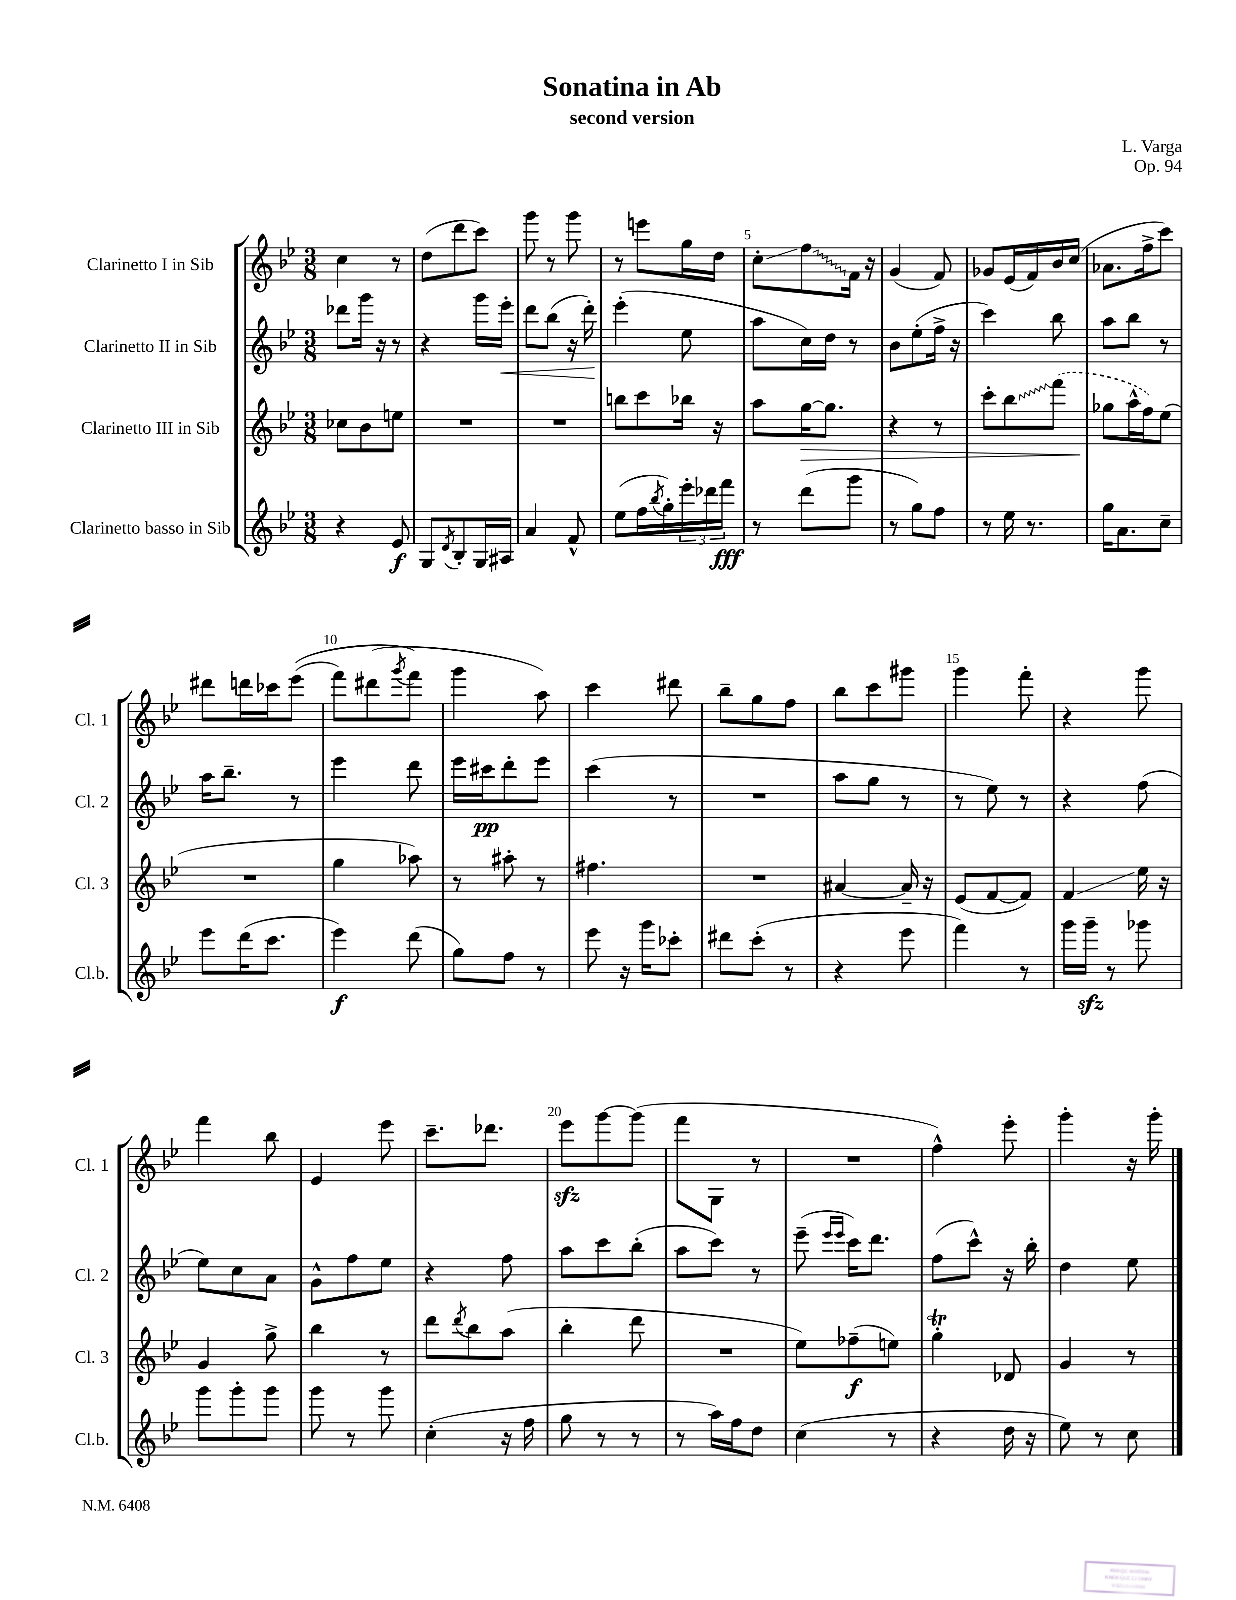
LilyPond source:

\header { title = "Sonatina in Ab" composer = "L. Varga" subtitle = "second version" opus = "Op. 94" }
<<
\new StaffGroup <<
\new Staff = "s0" \with { instrumentName = "Clarinetto I in Sib" shortInstrumentName = "Cl. 1" } {
    \clef treble \key bes \major \numericTimeSignature \time 3/8
    c''4 r8 |
    d''8( d'''8 c'''8) |
    g'''8 r8 g'''8 |
    r8 e'''8 g''16 d''16 |
    c''8-.\glissando \once \override Glissando.style = #'zigzag f''8\glissando f'16 r16 |
    g'4( f'8) |
    ges'8 ees'16( f'16) bes'16 c''16( |
    aes'8. f''16-> c'''8) |
    dis'''8 d'''16 ces'''16 ees'''8(\( |
    f'''8) dis'''8( \acciaccatura { g'''8 } f'''8\) |
    g'''4 a''8) |
    c'''4 dis'''8 |
    bes''8-- g''8 f''8 |
    bes''8 c'''8 gis'''8 |
    g'''4 f'''8-. |
    r4 g'''8 |
    f'''4 bes''8 |
    ees'4 ees'''8 |
    c'''8.-- des'''8. |
    ees'''8\sfz g'''8~ g'''8( |
    f'''8 g8 r8 |
    R4. |
    f''4-^) ees'''8-. |
    g'''4-. r16 g'''16-. \bar "|." |
}
\new Staff = "s1" \with { instrumentName = "Clarinetto II in Sib" shortInstrumentName = "Cl. 2" } {
    \clef treble \key bes \major \numericTimeSignature \time 3/8
    des'''8 g'''16 r16 r8 |
    r4 g'''16 ees'''16-.\< |
    d'''8 bes''8( r16 d'''16-.\!) |
    ees'''4-.( ees''8 |
    a''8 c''16) d''16 r8 |
    bes'8 ees''8-.( f''16-> r16 |
    c'''4) bes''8 |
    a''8 bes''8 r8 |
    a''16 bes''8.-- r8 |
    ees'''4 d'''8 |
    ees'''16 cis'''16\pp d'''8-. ees'''8 |
    c'''4( r8 |
    R4. |
    a''8 g''8 r8 |
    r8 ees''8) r8 |
    r4 f''8( |
    ees''8) c''8 a'8 |
    g'8-^ f''8 ees''8 |
    r4 f''8 |
    a''8 c'''8 bes''8-.( |
    a''8 c'''8) r8 |
    ees'''8--( \grace { ees'''16 ees'''16 } c'''16) d'''8. |
    f''8( c'''8-^) r16 bes''16-. |
    d''4 ees''8 \bar "|." |
}
\new Staff = "s2" \with { instrumentName = "Clarinetto III in Sib" shortInstrumentName = "Cl. 3" } {
    \clef treble \key bes \major \numericTimeSignature \time 3/8
    ces''8 bes'8 e''8 |
    R4. |
    R4. |
    b''8 c'''8 bes''16 r16 |
    a''8 g''16~\> g''8. |
    r4 r8 |
    c'''8-. \once \override Glissando.style = #'zigzag bes''8\glissando \once \slurDashed f'''8( |
    ges''8\! a''16-^ f''16) ees''8( |
    R4. |
    g''4 aes''8) |
    r8 ais''8-. r8 |
    fis''4. |
    R4. |
    ais'4~ ais'16-- r16 |
    ees'8( f'8~ f'8) |
    f'4\glissando ees''16 r16 |
    g'4 g''8-> |
    bes''4 r8 |
    d'''8 \acciaccatura { d'''8 } bes''8 a''8( |
    bes''4-. d'''8 |
    R4. |
    ees''8) fes''8--\f( e''8) |
    g''4-.\trill des'8 |
    g'4 r8 \bar "|." |
}
\new Staff = "s3" \with { instrumentName = "Clarinetto basso in Sib" shortInstrumentName = "Cl.b." } {
    \clef treble \key bes \major \numericTimeSignature \time 3/8
    r4 ees'8\f |
    g8 \acciaccatura { d'8 } bes8-. g16 ais16 |
    a'4 f'8-^ |
    ees''8( f''16 \acciaccatura { bes''8 } g''16-.) \tuplet 3/2 { ees'''16-. des'''16 f'''16\fff } |
    r8 d'''8( g'''8 |
    r8 g''8) f''8 |
    r8 ees''16 r8. |
    g''16 a'8. c''8-- |
    ees'''8 d'''16( c'''8. |
    ees'''4\f) d'''8( |
    g''8) f''8 r8 |
    ees'''8 r16 g'''16 ces'''8-. |
    dis'''8 c'''8-.( r8 |
    r4 ees'''8 |
    f'''4) r8 |
    g'''16 g'''16--\sfz r8 ges'''8 |
    g'''8 g'''8-. g'''8 |
    g'''8 r8 g'''8 |
    c''4-.( r16 f''16 |
    g''8 r8 r8 |
    r8 a''16) f''16 d''8 |
    c''4( r8 |
    r4 d''16 r16 |
    ees''8) r8 c''8 \bar "|." |
}
>>
>>
\layout { \context { \Score \override BarNumber.break-visibility = ##(#f #t #t) barNumberVisibility = #(every-nth-bar-number-visible 5) } }
